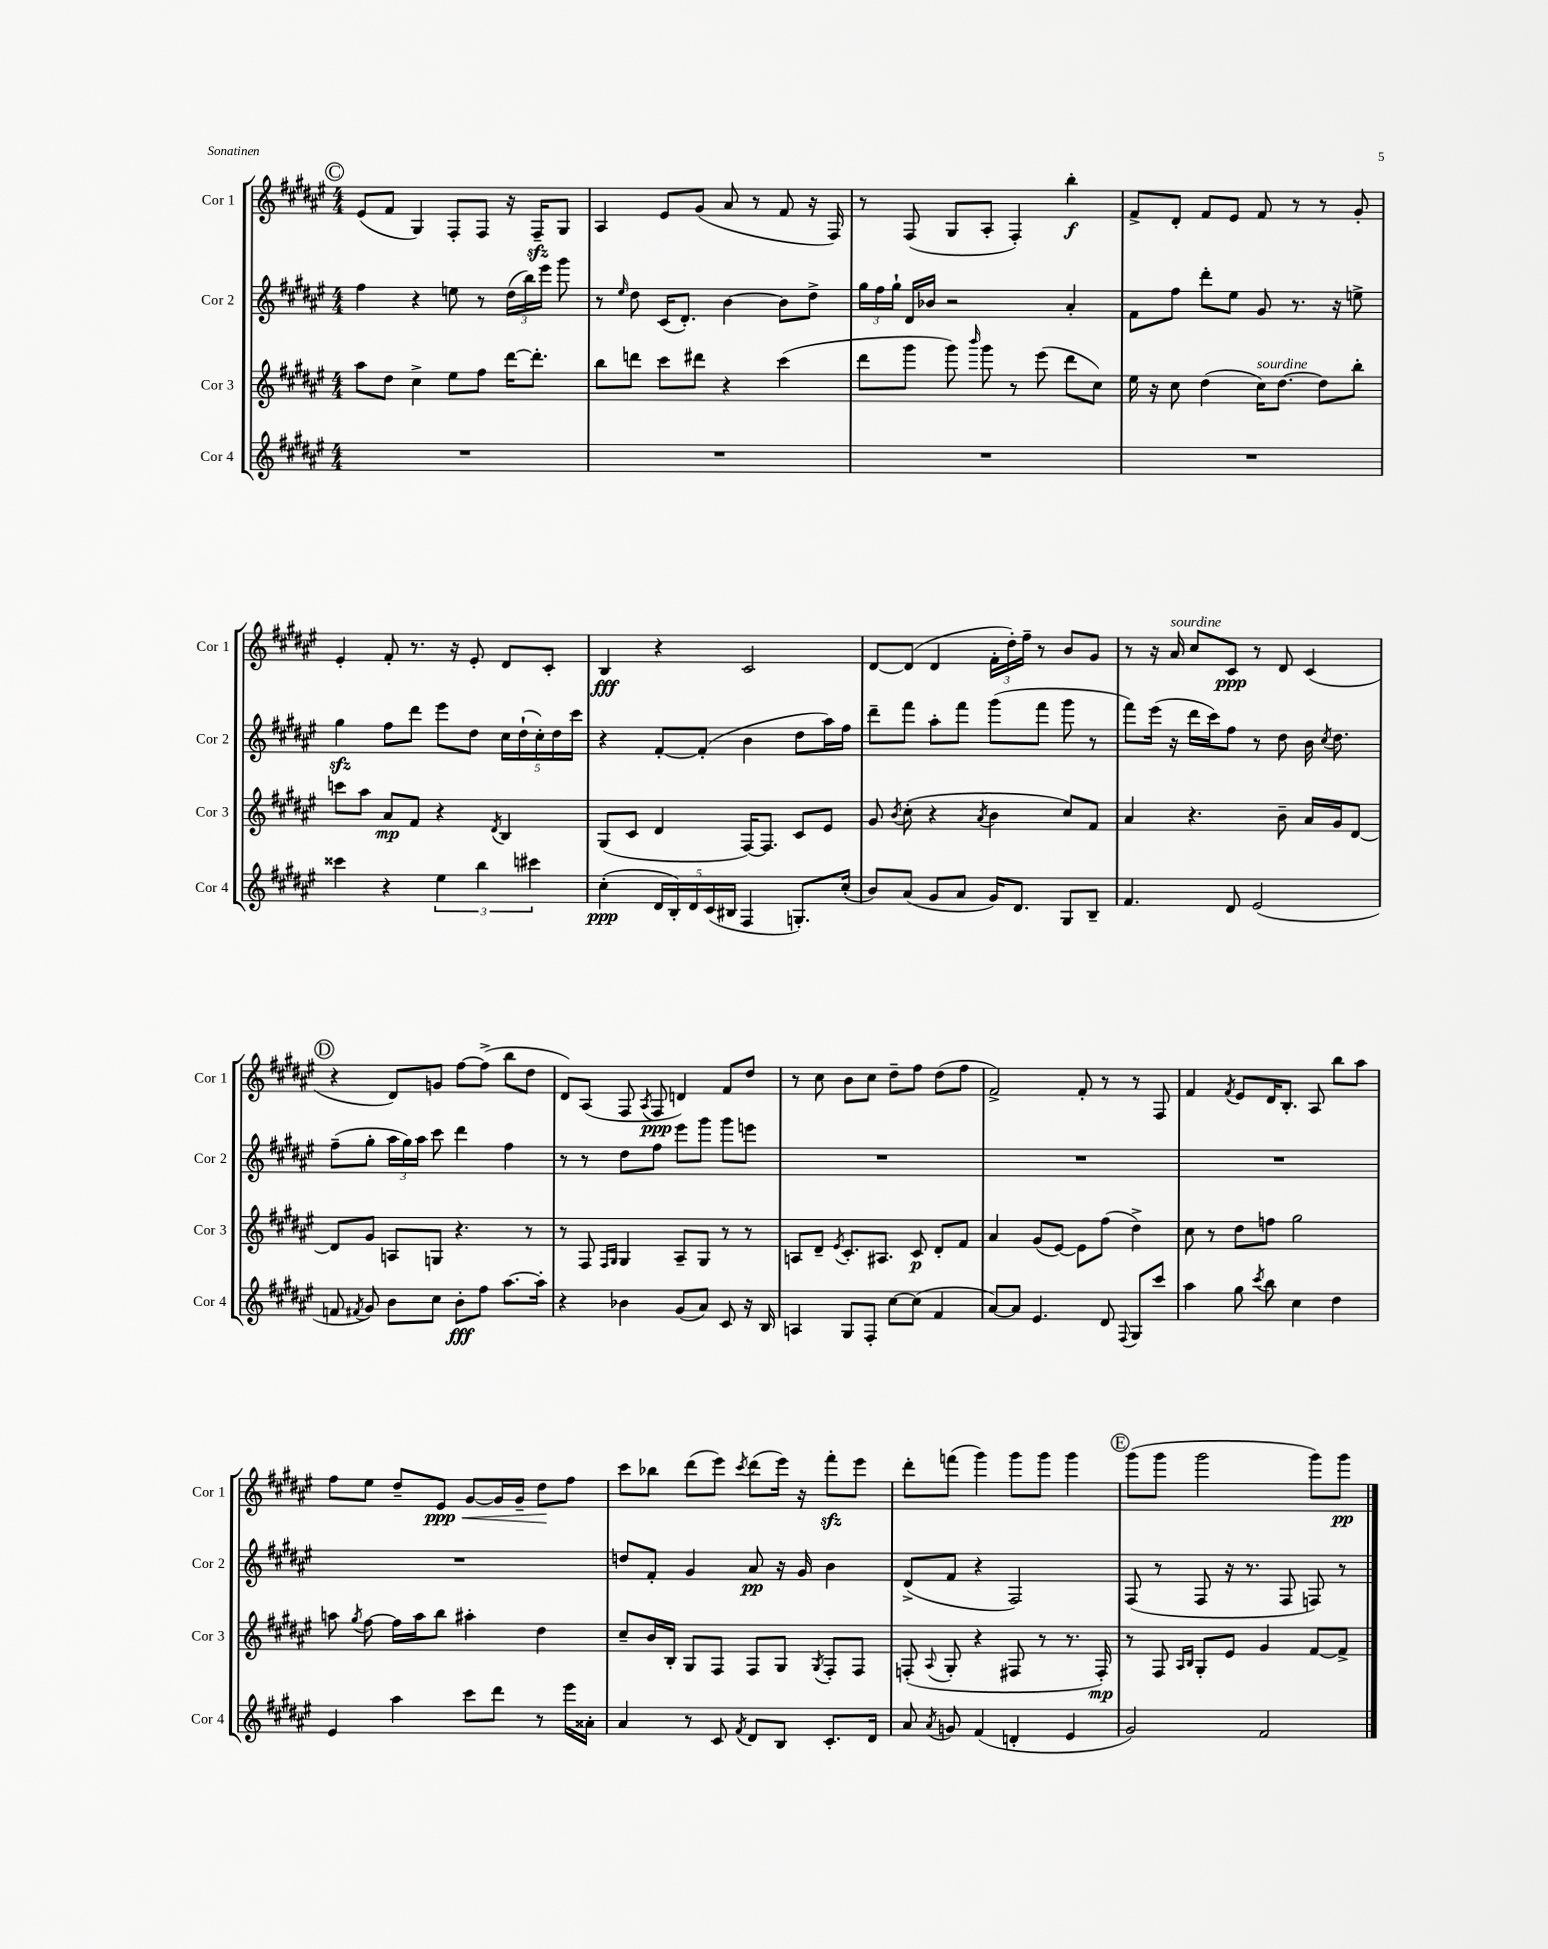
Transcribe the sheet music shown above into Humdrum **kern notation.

**kern	**dynam	**kern	**dynam	**kern	**dynam	**kern	**dynam
*part4	*part4	*part3	*part3	*part2	*part2	*part1	*part1
*staff4	*staff4	*staff3	*staff3	*staff2	*staff2	*staff1	*staff1
*I"Cor 4	*	*I"Cor 3	*	*I"Cor 2	*	*I"Cor 1	*
*I'Cor 4	*	*I'Cor 3	*	*I'Cor 2	*	*I'Cor 1	*
*clefG2	*	*clefG2	*	*clefG2	*	*clefG2	*
*k[f#c#g#d#a#e#]	*	*k[f#c#g#d#a#e#]	*	*k[f#c#g#d#a#e#]	*	*k[f#c#g#d#a#e#]	*
*M4/4	*	*M4/4	*	*M4/4	*	*M4/4	*
!!LO:REH:place=s1:t=C
=21	=21	=21	=21	=21	=21	=21	=21
1r	.	8aa#\L	.	4ff#\	.	(8e#/L	.
.	.	8dd#\J	.	.	.	8f#/J	.
.	.	4cc#^\	.	4r	.	4G#/)	.
.	.	8ee#\L	.	8een\	.	8F#'/L	.
.	.	8ff#\J	.	8r	.	8F#/J	.
.	.	[16ddd#\KL	.	(24dd#\LL	.	16r	.
.	.	.	.	24bb\)	.	.	.
.	.	8.ddd#'\J]	.	.	.	16F#zz~/KL	.
.	.	.	.	24eee#\JJ	.	.	.
.	.	.	.	8ggg#\	.	8G#/J	.
=22	=22	=22	=22	=22	=22	=22	=22
1r	.	8bb\L	.	8r	.	4A#/	.
.	.	.	.	16qqee#/	.	.	.
.	.	8dddn\J	.	8dd#\	.	.	.
.	.	8ccc#\L	.	(16c#/KL	.	8e#/L	.
.	.	.	.	8.d#'/J)	.	.	.
.	.	8ddd#X\J	.	.	.	(8g#/J	.
.	.	4r	.	[4b\	.	8a#/	.
.	.	.	.	.	.	8r	.
.	.	(4ccc#\	.	8b\L]	.	8f#/	.
.	.	.	.	8dd#^\J	.	16r	.
.	.	.	.	.	.	16F#/)	.
=23	=23	=23	=23	=23	=23	=23	=23
1r	.	8ddd#\L	.	24gg#\LL	.	8r	.
.	.	.	.	24ff#\	.	.	.
.	.	.	.	24gg#`\JJ	.	.	.
.	.	8ggg#\J	.	16d#/LL	.	(8F#/	.
.	.	.	.	16b-X/JJ	.	.	.
.	.	8ggg#\)	.	2r	.	8G#/L	.
.	.	16qqbbb/	.	.	.	.	.
.	.	8ggg#\	.	.	.	8A#'/J	.
.	.	8r	.	.	.	4F#'/)	.
.	.	(8eee#\	.	.	.	.	.
.	.	8ddd#\L	.	4a#'/	.	4bb'\	f
.	.	8cc#\J)	.	.	.	.	.
=24	=24	=24	=24	=24	=24	=24	=24
1r	.	16ee#\	.	8f#\L	.	8f#^/L	.
.	.	16r	.	.	.	.	.
.	.	8cc#\	.	8ff#\J	.	8d#'/J	.
.	.	(4dd#\	.	8ddd#'\L	.	8f#/L	.
.	.	.	.	8ee#\J	.	8e#/J	.
!	!	!LO:TX:a:i:t=sourdine	!	!	!	!	!
.	.	16cc#\KL)	.	8g#/	.	8f#/	.
.	.	[8.dd#\J	.	.	.	.	.
.	.	.	.	8.r	.	8r	.
.	.	8dd#\L]	.	.	.	8r	.
.	.	.	.	16r	.	.	.
.	.	8bb'\J	.	8een^\	.	8g#'/	.
!!LO:LB:g=z
=25	=25	=25	=25	=25	=25	=25	=25
4ccc##X\	.	8cccn\L	.	4gg#zz\	.	4e#'/	.
.	.	8aa#\J	.	.	.	.	.
4r	.	8a#/L	mp	8ff#\L	.	8f#'/	.
.	.	8f#/J	.	8ddd#\J	.	8.r	.
6ee#\	.	4r	.	8eee#\L	.	.	.
.	.	.	.	.	.	16r	.
.	.	.	.	8dd#\J	.	8e#'/	.
6bb\	.	.	.	.	.	.	.
.	.	8qd#/	.	.	.	.	.
.	.	4B/	.	20cc#\LL	.	8d#/L	.
.	.	.	.	(20dd#`\	.	.	.
6ccc#X\	.	.	.	.	.	.	.
.	.	.	.	20cc#'\)	.	.	.
.	.	.	.	.	.	8c#'/J	.
.	.	.	.	20dd#\	.	.	.
.	.	.	.	20ccc#\JJ	.	.	.
=26	=26	=26	=26	=26	=26	=26	=26
(4cc#'\	ppp	(8G#/L	.	4r	.	4B/	fff
.	.	8c#/J	.	.	.	.	.
20d#/LL	.	4d#/	.	[8f#'/L	.	4r	.
20B'/)	.	.	.	.	.	.	.
20d#/	.	.	.	.	.	.	.
.	.	.	.	(8f#'/J]	.	.	.
(20c#/	.	.	.	.	.	.	.
20B#X/JJ	.	.	.	.	.	.	.
4F#/	.	[16F#/KL)	.	4b\	.	2c#/	.
.	.	8.F#/J]	.	.	.	.	.
8.Gn'/L)	.	8c#/L	.	8dd#\L	.	.	.
.	.	8e#/J	.	16aa#\L)	.	.	.
(16cc#'/Jk	.	.	.	16ff#\JJ	.	.	.
=27	=27	=27	=27	=27	=27	=27	=27
8b/L)	.	8g#/	.	8ddd#~\L	.	[8d#/L	.
.	.	8qb/	.	.	.	.	.
(8a#/J	.	(8cc#'\	.	8fff#\J	.	(8d#/J]	.
8g#/L	.	4r	.	8aa#'\L	.	4d#/	.
8a#/J	.	.	.	8fff#\J	.	.	.
.	.	8qa#/	.	.	.	.	.
16g#/KL)	.	4b\	.	(8ggg#\L	.	24f#'\LL	.
.	.	.	.	.	.	24dd#'\)	.
8.d#/J	.	.	.	.	.	.	.
.	.	.	.	.	.	24ff#~\JJ	.
.	.	.	.	8fff#\J	.	8r	.
8G#/L	.	8cc#/L)	.	8ggg#\	.	8b/L	.
8B~/J	.	8f#/J	.	8r	.	8g#/J	.
=28	=28	=28	=28	=28	=28	=28	=28
4.f#/	.	4a#/	.	8fff#\L)	.	8r	.
.	.	.	.	(16eee#\Jk	.	16r	.
!	!	!	!	!	!	!LO:TX:a:i:t=sourdine	!
.	.	.	.	16r	.	16a#/	.
.	.	4.r	.	16ddd#\LL	.	8cc#/L	.
.	.	.	.	16ccc#\J)	.	.	.
8d#/	.	.	.	8ff#\J	.	8c#/J	ppp
(2e#/	.	.	.	8r	.	8r	.
.	.	8b~\	.	8dd#\	.	8d#/	.
.	.	16a#/LL	.	16b\	.	(4c#/	.
.	.	.	.	8qcc#/	.	.	.
.	.	16g#/J	.	8.dd#\	.	.	.
.	.	[8d#/J	.	.	.	.	.
!!LO:LB:g=z
!!LO:REH:place=s1:t=D
=29	=29	=29	=29	=29	=29	=29	=29
8fn/	.	8d#/L]	.	(8ff#~\L	.	4r	.
8qf#X/	.	.	.	.	.	.	.
8g#/)	.	8g#/J	.	8gg#'\J	.	.	.
8b\L	.	8An/L	.	24aa#\LL	.	8d#/L)	.
.	.	.	.	24gg#\)	.	.	.
.	.	.	.	24aa#\JJ	.	.	.
8cc#\J	.	8Gn/J	.	8ccc#\	.	8gn/J	.
8b'\L	fff	4.r	.	4ddd#\	.	[8ff#\L	.
8ff#\J	.	.	.	.	.	(8ff#^\J]	.
[8.aa#\L	.	.	.	4ff#\	.	8bb\L	.
.	.	8r	.	.	.	8dd#\J	.
16aa#'\Jk]	.	.	.	.	.	.	.
=30	=30	=30	=30	=30	=30	=30	=30
4r	.	8r	.	8r	.	8d#/L)	.
.	.	8F#/	.	8r	.	(8A#/J	.
.	.	16qqF#/LL	.	.	.	.	.
.	.	16qqG#/JJ	.	.	.	.	.
4b-X\	.	4G#/	.	8dd#\L	.	8F#/	.
.	.	.	.	.	.	8qA#/	.
.	.	.	.	8ff#\J	.	8F#/	ppp
(8g#/L	.	8A#~/L	.	8eee#\L	.	4dn/)	.
8a#/J)	.	8G#/J	.	8ggg#\J	.	.	.
8c#/	.	8r	.	8ggg#\L	.	8f#/L	.
16r	.	8r	.	8eeen\J	.	8dd#/J	.
16B/	.	.	.	.	.	.	.
=31	=31	=31	=31	=31	=31	=31	=31
4An/	.	8An/L	.	1r	.	8r	.
.	.	8d#~/J	.	.	.	8cc#\	.
.	.	8qe#/	.	.	.	.	.
8G#/L	.	8.c#'/L	.	.	.	8b\L	.
8F#'/J	.	.	.	.	.	8cc#\J	.
.	.	8.A#X/J	.	.	.	.	.
[8cc#\L	.	.	.	.	.	8dd#~\L	.
(8cc#\J]	.	8c#/	p	.	.	8ff#\J	.
4f#/	.	8d#'/L	.	.	.	(8dd#\L	.
.	.	8f#/J	.	.	.	8ff#\J	.
=32	=32	=32	=32	=32	=32	=32	=32
[8a#/L)	.	4a#/	.	1r	.	2f#^/)	.
8a#/J]	.	.	.	.	.	.	.
4.e#/	.	(8g#/L	.	.	.	.	.
.	.	[8e#/J)	.	.	.	.	.
.	.	8e#\L]	.	.	.	8f#'/	.
8d#/	.	(8ff#\J	.	.	.	8r	.
8qqF#/	.	.	.	.	.	.	.
8G#/L	.	4dd#^\)	.	.	.	8r	.
8ccc#/J	.	.	.	.	.	8F#/	.
=33	=33	=33	=33	=33	=33	=33	=33
4aa#\	.	8cc#\	.	1r	.	4f#/	.
.	.	8r	.	.	.	.	.
.	.	.	.	.	.	8qf#/	.
8gg#\	.	8dd#\L	.	.	.	8e#/L	.
8qccc#/	.	.	.	.	.	.	.
8bb\	.	8ffn\J	.	.	.	16d#/K	.
.	.	.	.	.	.	8.B'/J	.
4cc#\	.	2gg#\	.	.	.	.	.
.	.	.	.	.	.	8A#/	.
4dd#\	.	.	.	.	.	8bb\L	.
.	.	.	.	.	.	8aa#\J	.
!!LO:LB:g=z
=34	=34	=34	=34	=34	=34	=34	=34
4e#/	.	8aan\	.	1r	.	8ff#\L	.
.	.	8qgg#/	.	.	.	.	.
.	.	[8ff#\	.	.	.	8ee#\J	.
4aa#\	.	16ff#\LL]	.	.	.	8dd#~/L	.
.	.	16aa\J	.	.	.	.	.
!	!	!	!	!	!	!	!LO:HP:b
.	.	8bb\J	.	.	.	8e#/J	< ppp
8ccc#\L	.	4aa#X'\	.	.	.	[8g#/L	.
8ddd#\J	.	.	.	.	.	16g#/L]	.
.	.	.	.	.	.	16g#~/JJ	.
8r	.	4dd#\	.	.	.	8dd#\L	.
16eee#\LL	.	.	.	.	.	8ff#\J	[
16a##X'\JJ	.	.	.	.	.	.	.
=35	=35	=35	=35	=35	=35	=35	=35
4a#/	.	8cc#~/L	.	8ddn/L	.	8ccc#\L	.
.	.	16b/L	.	8f#'/J	.	8bb-X\J	.
.	.	16B'/JJ	.	.	.	.	.
8r	.	8G#/L	.	4g#/	.	(8ddd#\L	.
8c#/	.	8F#/J	.	.	.	8eee#\J)	.
8qf#/	.	.	.	.	.	8qccc#/	.
8d#/L	.	8F#/L	.	8a#/	pp	(8ddd#\L	.
8B/J	.	8G#/J	.	16r	.	16eee#\Jk)	.
.	.	.	.	16g#/	.	16r	.
.	.	8qG#/	.	.	.	.	.
8.c#'/L	.	8F#'/L	.	4b\	.	8fff#zz'\L	.
.	.	8F#/J	.	.	.	8eee#\J	.
16d#/Jk	.	.	.	.	.	.	.
=36	=36	=36	=36	=36	=36	=36	=36
8a#/	.	(8Fn'/	.	(8d#^/L	.	8ddd#'\L	.
8qa#/	.	8qqA#/	.	.	.	.	.
8gn/	.	8G#'/	.	8f#/J	.	(8fffn\J	.
(4f#/	.	4r	.	4r	.	4ggg#\)	.
4dn'/	.	8F#X/	.	2F#/)	.	8ggg#\L	.
.	.	8r	.	.	.	8ggg#\J	.
4e#/	.	8.r	.	.	.	4ggg#\	.
.	.	16F#'/)	mp	.	.	.	.
!!LO:REH:place=s1:t=E
=37	=37	=37	=37	=37	=37	=37	=37
2g#/)	.	8r	.	(8F#/	.	(8ggg#\L	.
.	.	8F#/	.	8r	.	8ggg#\J	.
.	.	16qqA#/LL	.	.	.	.	.
.	.	16qqB/JJ	.	.	.	.	.
.	.	8G#'/L	.	8F#/	.	2ggg#\	.
.	.	8e#/J	.	16r	.	.	.
.	.	.	.	8.r	.	.	.
2f#/	.	4g#/	.	.	.	.	.
.	.	.	.	8F#/	.	.	.
.	.	[8f#/L	.	8Fn/)	.	8ggg#\L)	.
.	.	8f#^/J]	.	8r	.	8ggg#\J	pp
==	==	==	==	==	==	==	==
*-	*-	*-	*-	*-	*-	*-	*-
